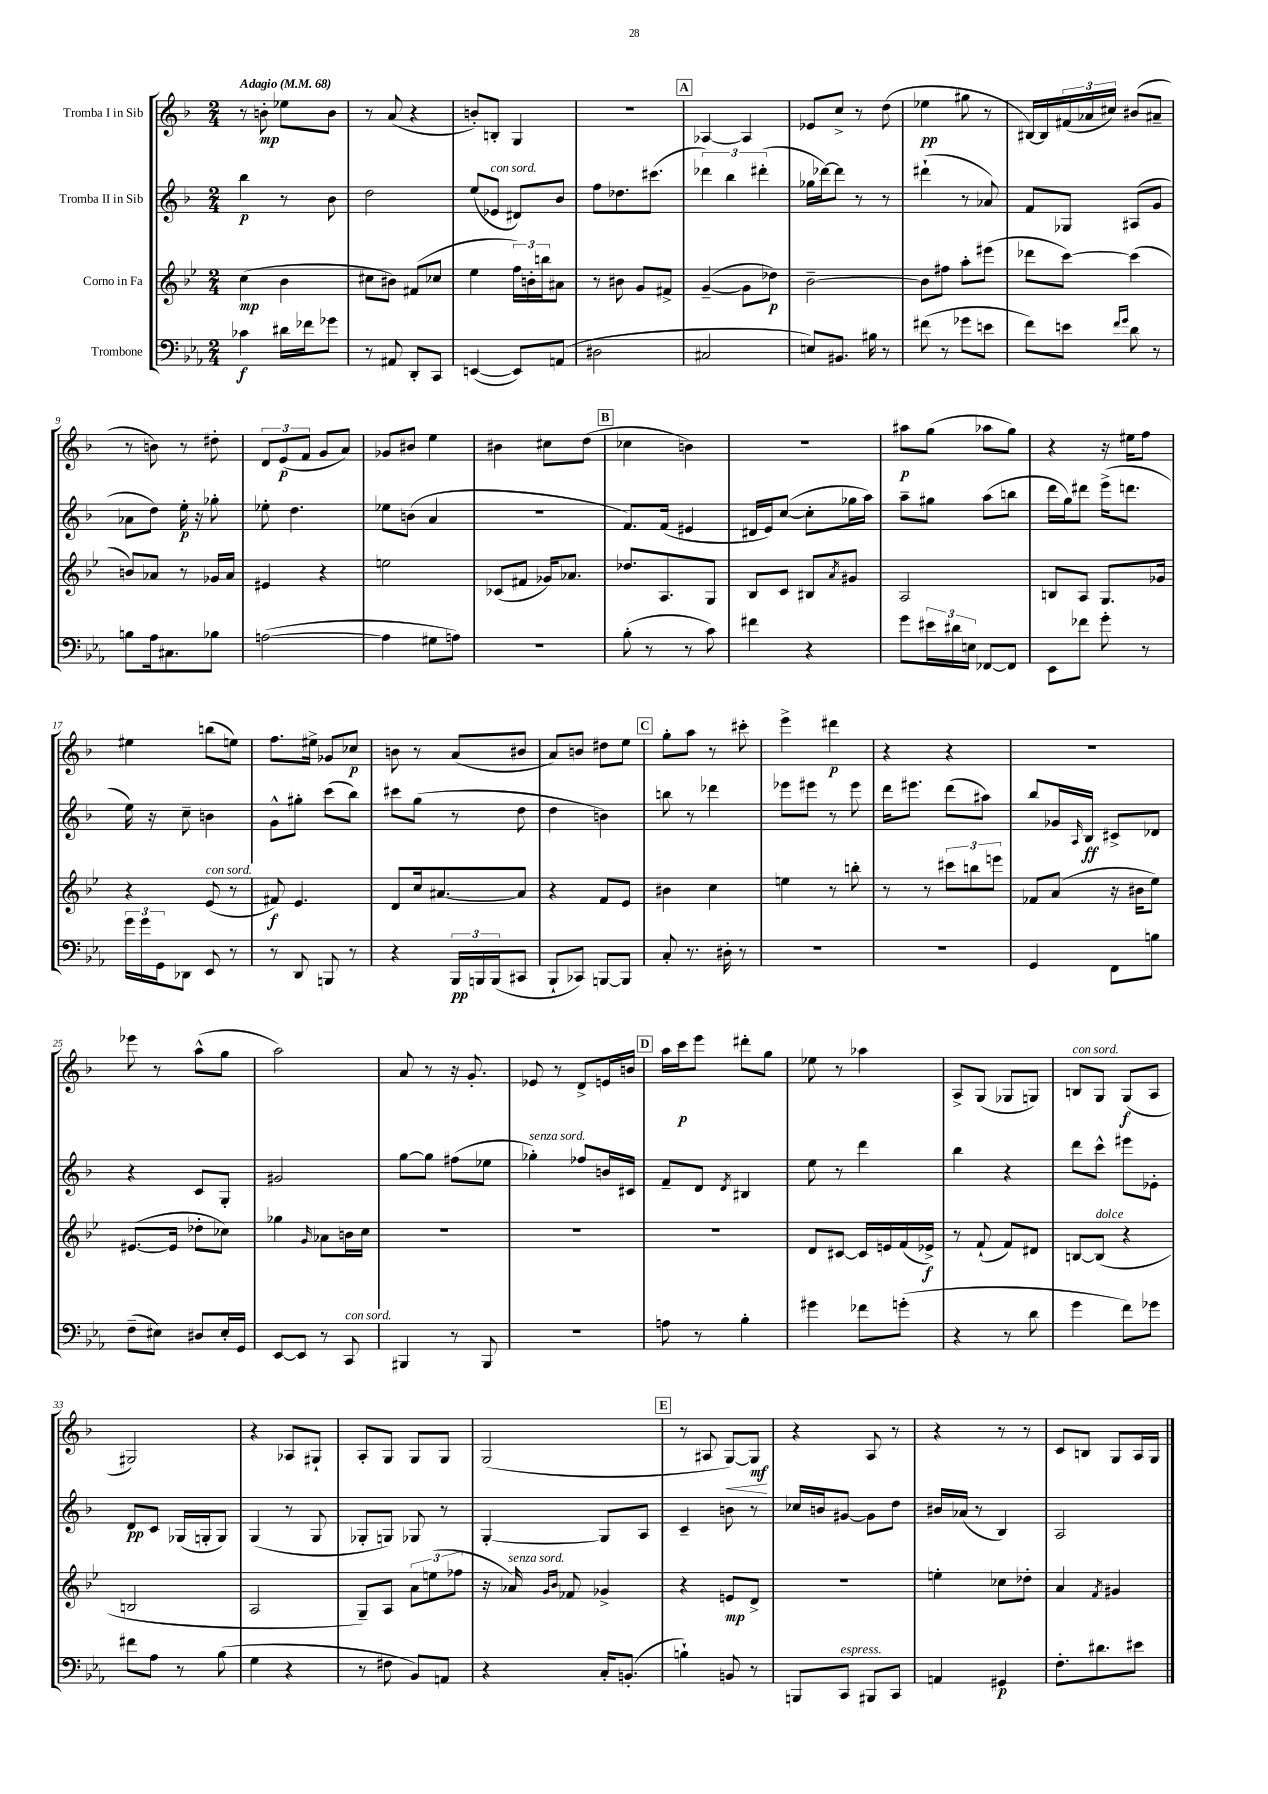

**kern	**kern	**kern	**kern
*staff4	*staff3	*staff2	*staff1
*clefF4	*clefG2	*clefG2	*clefG2
*k[b-e-a-]	*k[b-e-]	*k[b-]	*k[b-]
*M2/4	*M2/4	*M2/4	*M2/4
*MM68	*MM68	*MM68	*MM68
4c-	(4cc	4bb-	8r
.	.	.	8b'
16d#	4b-	8r	8ee-
16f-	.	.	.
8g-	.	8b-	8b
=	=	=	=
8r	8cc#	2dd	8r
8AA#	8b#)	.	(8a
8DD'	(8f#	.	4r
8CC	8cc-	.	.
=	=	=	=
([4EE	4ee-	(8ee	8b')
.	.	8e-	8B'
8EE])	24ff)	8d#)	4G
.	24b'	.	.
.	24bb	.	.
(8AA	8a#	8b-	.
=	=	=	=
2D#	8r	8ff	2r
.	8b#	8.dd-	.
.	8g	.	.
.	.	(8.ccc#	.
.	8f#^	.	.
=	=	=	=
2C#	([4g~	6ddd-)	[4A-
.	.	6bb-	.
.	8g]	.	4A-]
.	.	(6ddd#'	.
.	8dd-)	.	.
=	=	=	=
8E)	[2b-~	16gg-	8e-
.	.	[16ddd-)	.
8.BB#	.	8ddd-]	8cc^
.	.	8r	8r
16B#	.	.	.
8r	.	8r	(8dd
=	=	=	=
(8f#	8b-]	(4ddd#`	4ee-
8r	8ff#	.	.
8g-	8aa'	8r	8gg#
8e	(8eee#	8a-)	8r
=	=	=	=
8f)	8ddd-	8f	[16B#)
.	.	.	16B#]
8e	[8ccc)	8G-	(24f#
.	.	.	24a-
.	.	.	24cc#)
16qqf	.	.	.
16qqg	.	.	.
8d	(4ccc]	(8A#	(8b#
8r	.	8g	8a#~
=	=	=	=
8B	8b)	8a-	8r
16A-	8a-	8dd)	8b)
8.C#	.	.	.
.	8r	16ee'	8r
.	.	16r	.
8B-	16g-	8gg-'	8dd#'
.	16a-	.	.
=	=	=	=
([2A	4e#	8ee-'	12d
.	.	.	(12e
.	.	4.dd	.
.	.	.	12f
.	4r	.	8g
.	.	.	8a)
=	=	=	=
4A]	2ee	8ee-	8g-
.	.	(8b	8b#
8G#	.	4a	4ee
8A)	.	.	.
=	=	=	=
2r	(8c-	2r	4b#
.	8f#	.	.
.	16g-)	.	8cc#
.	8.a-	.	.
.	.	.	(8dd
=	=	=	=
(8B-'	8.dd-	8.f)	4cc-
8r	.	.	.
.	8.A	(16f	.
8r	.	4e#	4b)
8c)	8G	.	.
=	=	=	=
4f#	8B-	16d#	2r
.	.	16e)	.
.	8c	([8cc	.
4r	8B#	8cc']	.
.	8qa	.	.
.	8g#	16gg-	.
.	.	16aa)	.
=	=	=	=
8g	2A	8aa~	8aa#
24e#	.	8gg#	(8gg
24d#	.	.	.
24E	.	.	.
[8FF-	.	(8aa	8aa-
8FF-]	.	8bb	8gg)
=	=	=	=
8EE-	8B	16ddd	4r
.	.	16gg)	.
8f-	8A	8ddd#	.
8g'	8.G	(16eee^	16r
.	.	8.ddd	16ee#
8r	.	.	8ff
.	16g-	.	.
=	=	=	=
24g	4r	16ee)	4ee#
24g	.	.	.
.	.	16r	.
24GG	.	.	.
8DD-	.	8cc~	.
8EE-	(8e-	4b	(8bb
8r	8r	.	8ee)
=	=	=	=
8r	8f#)	8g^^	8.ff
8DD	4.e-	8gg#'	.
.	.	.	16ee#^
8BBB	.	(8ccc	8g-
8r	.	8bb-)	8cc-
=	=	=	=
4r	8d	8ccc#	8b
.	16cc	(8gg	8r
.	[8.a#	.	.
24BBB-	.	8r	(8a
24BBB	.	.	.
(24BBB	.	.	.
8CC#	8a#]	8dd	8b#
=	=	=	=
8BBB-`	4r	4dd	8a)
8CC-)	.	.	8b
[8BBB	8f	4b)	8dd#
8BBB]	8e-	.	8ee
=	=	=	=
8C'	4b#	8bb	8gg'
8.r	.	8r	8aa
.	4cc	4ddd-	8r
16D#'	.	.	.
8r	.	.	8ccc#'
=	=	=	=
2r	4ee	8eee-	4eee^
.	.	8eee#	.
.	8r	8r	4ddd#
.	8bb'	8eee#	.
=	=	=	=
2r	8r	16ddd	4r
.	.	8.eee#	.
.	8r	.	.
.	12ccc#	(8ddd	4r
.	12bb	.	.
.	.	8aa#)	.
.	12eee	.	.
=	=	=	=
4GG	8f-	8bb-	2r
.	(8a	16g-	.
.	.	16qqA	.
.	.	16B-	.
8FF	16r	8c#^	.
.	16b#	.	.
8B	8ee-)	8d-	.
=	=	=	=
(8F~	([8.e#	4r	8eee-
8E#)	.	.	8r
.	16e#]	.	.
8D#	8dd-'	8c	(8aa^^
16E#'	8cc-)	8G'	8gg
16GG	.	.	.
=	=	=	=
[8EE-	4gg-	2g#	2aa)
8EE-]	.	.	.
.	16qqg	.	.
8r	8a-	.	.
8CC	16b	.	.
.	16cc	.	.
=	=	=	=
4BBB#	2r	[8gg	8a
.	.	8gg]	8r
8r	.	(8ff#	16r
.	.	.	8.g'
8BBB#	.	8ee-	.
=	=	=	=
2r	2r	4gg-')	8e-
.	.	.	8r
.	.	8ff-	8d^
.	.	16b	16e
.	.	16c#	16b
=	=	=	=
8A	2r	8f~	16aa
.	.	.	16ccc
8r	.	8d	8eee
.	.	8qd	.
4B-'	.	4B#	8ddd#'
.	.	.	8gg
=	=	=	=
4g#	8d	8ee	8ee-
.	[8c#	8r	8r
8f-	16c#]	4ddd	4aa-
.	16e	.	.
(8g'	(16f	.	.
.	16e-^)	.	.
=	=	=	=
4r	8r	4bb-	8A^
.	(8f`	.	(8G
8r	8f)	4r	8G-
8d	8d#	.	8G)
=	=	=	=
4g	[8B	8ddd	8B
.	(8B]	8ccc^^	8G
8f)	4r	8eee#	(8G
8g-	.	8e-'	8A
=	=	=	=
8f#	2B	8d	2G#)
8A-	.	8c	.
8r	.	(16G-	.
.	.	16G'	.
(8B-	.	8G)	.
=	=	=	=
4G	2A	(4G	4r
4r	.	8r	8A-
.	.	8G	8G#`
=	=	=	=
8r	8G~)	8G-'	8A'
8F#	8A	8G)	8G
8BB-)	12a	8G-	8G
.	(12ee	.	.
8AA	.	8r	8G
.	12ff-	.	.
=	=	=	=
4r	16r	[4G'	(2G
.	16a-)	.	.
.	16qqg	.	.
.	16qqb-	.	.
.	8f-	.	.
16C'	4g-^	8G]	.
(8.BB'	.	.	.
.	.	8A	.
=	=	=	=
4B`)	4r	4c~	8r
.	.	.	8A#
8BB	8e	8b	[8G)
8r	8d^	8r	8G]
=	=	=	=
8BBB	2r	16cc-	4r
.	.	16b	.
8CC	.	[8g#	.
8BBB#	.	8g#]	8A
8CC	.	8dd	8r
=	=	=	=
4AA	4ee'	16b#	4r
.	.	(16a-	.
.	.	8r	.
4GG#	8cc-	4B-)	8r
.	8dd-'	.	8r
=	=	=	=
8.F'	4a	2A	8c
.	.	.	8B
8.d#	.	.	.
.	8qf	.	.
.	4g#	.	8G
8e#	.	.	16A
.	.	.	16G
==	==	==	==
*-	*-	*-	*-
